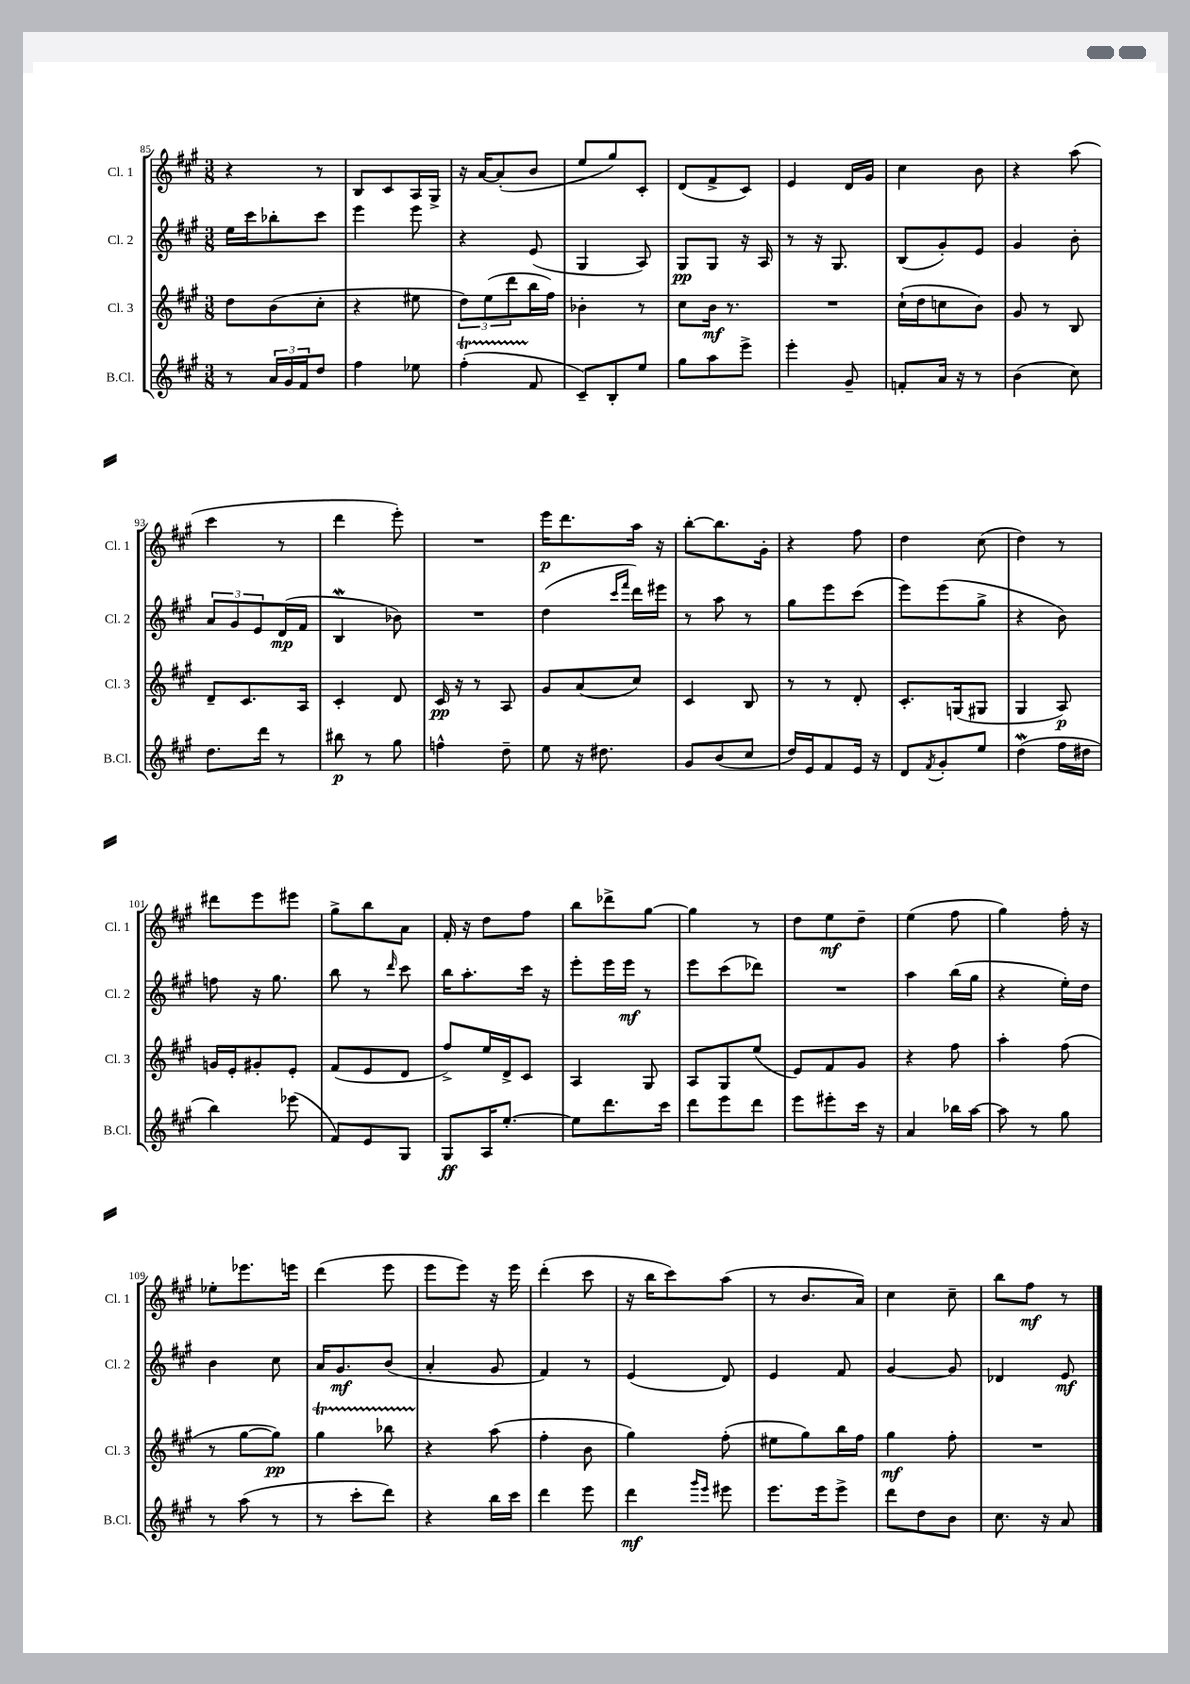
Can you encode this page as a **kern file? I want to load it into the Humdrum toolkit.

**kern	**dynam	**kern	**dynam	**kern	**dynam	**kern	**dynam
*part4	*part4	*part3	*part3	*part2	*part2	*part1	*part1
*staff4	*staff4	*staff3	*staff3	*staff2	*staff2	*staff1	*staff1
*I"B.Cl.	*	*I"Cl. 3	*	*I"Cl. 2	*	*I"Cl. 1	*
*I'B.Cl.	*	*I'Cl. 3	*	*I'Cl. 2	*	*I'Cl. 1	*
*clefG2	*	*clefG2	*	*clefG2	*	*clefG2	*
*k[f#c#g#]	*	*k[f#c#g#]	*	*k[f#c#g#]	*	*k[f#c#g#]	*
*M3/8	*	*M3/8	*	*M3/8	*	*M3/8	*
=85	=85	=85	=85	=85	=85	=85	=85
8r	.	8dd\L	.	16ee\LL	.	4r	.
.	.	.	.	16ccc#\J	.	.	.
24a/LL	.	(8b\	.	8bb-X'\	.	.	.
24g#/	.	.	.	.	.	.	.
24f#/J	.	.	.	.	.	.	.
8dd/J	.	8cc#'\J	.	8ccc#\J	.	8r	.
=86	=86	=86	=86	=86	=86	=86	=86
4ff#\	.	4r	.	4eee\	.	8B/L	.
.	.	.	.	.	.	8c#/	.
8ee-X\	.	8ee#X\	.	8eee\	.	16A/L	.
.	.	.	.	.	.	16G#^/JJ	.
=87	=87	=87	=87	=87	=87	=87	=87
(4ff#T'\	.	12dd\L)	.	4r	.	16r	.
.	.	.	.	.	.	[16a/KL	.
.	.	(12ee\	.	.	.	.	.
.	.	.	.	.	.	(8a'/]	.
.	.	12ddd\	.	.	.	.	.
8f#/	.	16bb\L	.	(8e/	.	8b/J	.
.	.	16ff#\JJ)	.	.	.	.	.
=88	=88	=88	=88	=88	=88	=88	=88
8c#~/L)	.	4b-X'\	.	4G#/	.	8ee/L	.
8B'/	.	.	.	.	.	8gg#/)	.
8ee/J	.	8r	.	8A/)	.	8c#'/J	.
=89	=89	=89	=89	=89	=89	=89	=89
8gg#\L	.	8cc#\L	.	8G#/L	pp	(8d/L	.
8aa\	.	16b\Jk	mf	8G#/J	.	8f#^/	.
.	.	8.r	.	.	.	.	.
8eee^\J	.	.	.	16r	.	8c#/J)	.
.	.	.	.	16A/	.	.	.
=90	=90	=90	=90	=90	=90	=90	=90
4eee'\	.	4.r	.	8r	.	4e/	.
.	.	.	.	16r	.	.	.
.	.	.	.	8.G#/	.	.	.
8g#~/	.	.	.	.	.	16d/LL	.
.	.	.	.	.	.	16g#/JJ	.
=91	=91	=91	=91	=91	=91	=91	=91
8fn'/L	.	(16cc#`\LL	.	(8B/L	.	4cc#\	.
.	.	16dd\J	.	.	.	.	.
16a/Jk	.	8ccn\	.	8g#'/)	.	.	.
16r	.	.	.	.	.	.	.
8r	.	8b\J)	.	8e/J	.	8b\	.
=92	=92	=92	=92	=92	=92	=92	=92
(4b\	.	8g#/	.	4g#/	.	4r	.
.	.	8r	.	.	.	.	.
8cc#\)	.	8B/	.	8b'\	.	(8aa\	.
!!LO:LB:g=z
=93	=93	=93	=93	=93	=93	=93	=93
8.dd\L	.	8d~/L	.	12a/L	.	4ccc#\	.
.	.	.	.	12g#/	.	.	.
.	.	8.c#/	.	.	.	.	.
.	.	.	.	12e/	.	.	.
16ddd\Jk	.	.	.	.	.	.	.
8r	.	.	.	(16d/L	mp	8r	.
.	.	16A/Jk	.	16f#/JJ	.	.	.
=94	=94	=94	=94	=94	=94	=94	=94
8bb#X\	p	4c#'/	.	4BW/	.	4ddd\	.
8r	.	.	.	.	.	.	.
8gg#\	.	8d/	.	8b-X\)	.	8eee'\)	.
=95	=95	=95	=95	=95	=95	=95	=95
4ffn^^\	.	16c#/	pp	4.r	.	4.r	.
.	.	16r	.	.	.	.	.
.	.	8r	.	.	.	.	.
8dd~\	.	8A/	.	.	.	.	.
=96	=96	=96	=96	=96	=96	=96	=96
8ee\	.	8g#/L	.	(4dd\	.	16eee\KL	p
.	.	.	.	.	.	8.ddd\	.
16r	.	(8a/	.	.	.	.	.
8.dd#X\	.	.	.	.	.	.	.
.	.	.	.	16qqccc#/LL	.	.	.
.	.	.	.	16qqfff#/JJ	.	.	.
.	.	8cc#/J)	.	16ddd\LL)	.	16aa\Jk	.
.	.	.	.	16eee#X\JJ	.	16r	.
=97	=97	=97	=97	=97	=97	=97	=97
8g#/L	.	4c#/	.	8r	.	[8bb'\L	.
(8b/	.	.	.	8aa\	.	8.bb\]	.
8cc#/J	.	8B/	.	8r	.	.	.
.	.	.	.	.	.	16g#'\Jk	.
=98	=98	=98	=98	=98	=98	=98	=98
16dd/LL)	.	8r	.	8gg#\L	.	4r	.
16e/J	.	.	.	.	.	.	.
8f#/	.	8r	.	8eee\	.	.	.
16e/Jk	.	8d'/	.	(8ccc#\J	.	8ff#\	.
16r	.	.	.	.	.	.	.
=99	=99	=99	=99	=99	=99	=99	=99
8d/L	.	8.c#'/L	.	8eee\L)	.	4dd\	.
8qf#/	.	.	.	.	.	.	.
8g#'/	.	.	.	(8eee\	.	.	.
.	.	(16Gn/k	.	.	.	.	.
8ee/J	.	8G#X/J	.	8gg#^\J	.	(8cc#\	.
=100	=100	=100	=100	=100	=100	=100	=100
(4ddw\	.	4G#/	.	4r	.	4dd\)	.
16ff#\LL	.	8A/)	p	8b\)	.	8r	.
16dd#X\JJ	.	.	.	.	.	.	.
!!LO:LB:g=z
=101	=101	=101	=101	=101	=101	=101	=101
4bb\)	.	16gn/LL	.	8ffn\	.	8ddd#X\L	.
.	.	16e'/J	.	.	.	.	.
.	.	8g#X'/	.	16r	.	8eee\	.
.	.	.	.	8.gg#\	.	.	.
(8eee-X\	.	8e'/J	.	.	.	8eee#X\J	.
=102	=102	=102	=102	=102	=102	=102	=102
8f#/L)	.	(8f#/L	.	8bb\	.	8gg#^\L	.
8e/	.	8e/	.	8r	.	8bb\	.
.	.	.	.	16qqddd/	.	.	.
8G#/J	.	8d/J	.	8ccc#\	.	8a\J	.
=103	=103	=103	=103	=103	=103	=103	=103
8G#/L	ff	8ff#^/L)	.	16bb\KL	.	16f#'/	.
.	.	.	.	8.aa'\	.	16r	.
16A/K	.	16ee/L	.	.	.	8dd\L	.
[8.ee'/J	.	16d^/J	.	.	.	.	.
.	.	8c#/J	.	16ccc#\Jk	.	8ff#\J	.
.	.	.	.	16r	.	.	.
=104	=104	=104	=104	=104	=104	=104	=104
8ee\L]	.	4A/	.	8eee'\L	.	8bb\L	.
8.ddd\	.	.	.	16eee\L	.	8ddd-X^\	.
.	.	.	.	16eee\JJ	mf	.	.
.	.	8G#/	.	8r	.	[8gg#\J	.
16ccc#\Jk	.	.	.	.	.	.	.
=105	=105	=105	=105	=105	=105	=105	=105
8ddd\L	.	8A/L	.	8eee\L	.	4gg#\]	.
8eee\	.	8G#/	.	(8ccc#\	.	.	.
8ddd\J	.	(8ee/J	.	8ddd-X\J)	.	8r	.
=106	=106	=106	=106	=106	=106	=106	=106
8eee\L	.	8e/L)	.	4.r	.	8dd\L	.
8eee#X'\	.	8f#/	.	.	.	8ee\	mf
16ccc#\Jk	.	8g#/J	.	.	.	8dd~\J	.
16r	.	.	.	.	.	.	.
=107	=107	=107	=107	=107	=107	=107	=107
4a/	.	4r	.	4aa\	.	(4ee\	.
16bb-X\LL	.	8ff#\	.	(16bb\LL	.	8ff#\	.
[16aa\JJ	.	.	.	16gg#\JJ	.	.	.
=108	=108	=108	=108	=108	=108	=108	=108
8aa\]	.	4aa'\	.	4r	.	4gg#\)	.
8r	.	.	.	.	.	.	.
8gg#\	.	(8ff#\	.	16ee'\LL)	.	16ff#'\	.
.	.	.	.	16dd\JJ	.	16r	.
!!LO:LB:g=z
=109	=109	=109	=109	=109	=109	=109	=109
8r	.	8r	.	4b\	.	8ee-X'\L	.
(8aa\	.	[8gg#\L	.	.	.	8.eee-X\	.
8r	.	8gg#\J])	pp	8cc#\	.	.	.
.	.	.	.	.	.	16eeen\Jk	.
=110	=110	=110	=110	=110	=110	=110	=110
8r	.	4gg#t\	.	16a/KL	.	(4ddd\	.
.	.	.	.	8.g#/	mf	.	.
8ccc#'\L	.	.	.	.	.	.	.
8ddd\J)	.	8bb-XTTT\	.	(8b/J	.	8eee\	.
=111	=111	=111	=111	=111	=111	=111	=111
4r	.	4r	.	4a'/	.	8eee\L	.
.	.	.	.	.	.	8eee\J)	.
16bb\LL	.	(8aa\	.	8g#/	.	16r	.
16ccc#\JJ	.	.	.	.	.	16eee\	.
=112	=112	=112	=112	=112	=112	=112	=112
4ddd\	.	4ff#'\	.	4f#/)	.	(4ddd'\	.
8eee\	.	8b\	.	8r	.	8ccc#\	.
=113	=113	=113	=113	=113	=113	=113	=113
4ddd\	mf	4gg#\)	.	(4e/	.	16r	.
.	.	.	.	.	.	16bb\KL	.
.	.	.	.	.	.	8ccc#\)	.
16qqggg#/LL	.	.	.	.	.	.	.
16qqeee/JJ	.	.	.	.	.	.	.
8eee#X\	.	(8ff#'\	.	8d/)	.	(8aa\J	.
=114	=114	=114	=114	=114	=114	=114	=114
8.eee\L	.	8ee#X\L	.	4e/	.	8r	.
.	.	8gg#\)	.	.	.	8.b/L	.
16eee\k	.	.	.	.	.	.	.
8eee^\J	.	16bb\L	.	8f#/	.	.	.
.	.	16ff#\JJ	.	.	.	16a/Jk)	.
=115	=115	=115	=115	=115	=115	=115	=115
8ddd\L	.	4gg#\	mf	[4g#/	.	4cc#\	.
8dd\	.	.	.	.	.	.	.
8b\J	.	8ff#'\	.	8g#/]	.	8cc#~\	.
=116	=116	=116	=116	=116	=116	=116	=116
8.cc#\	.	4.r	.	4d-X/	.	8bb\L	.
.	.	.	.	.	.	8ff#\J	mf
16r	.	.	.	.	.	.	.
8a/	.	.	.	8e/	mf	8r	.
==	==	==	==	==	==	==	==
*-	*-	*-	*-	*-	*-	*-	*-
